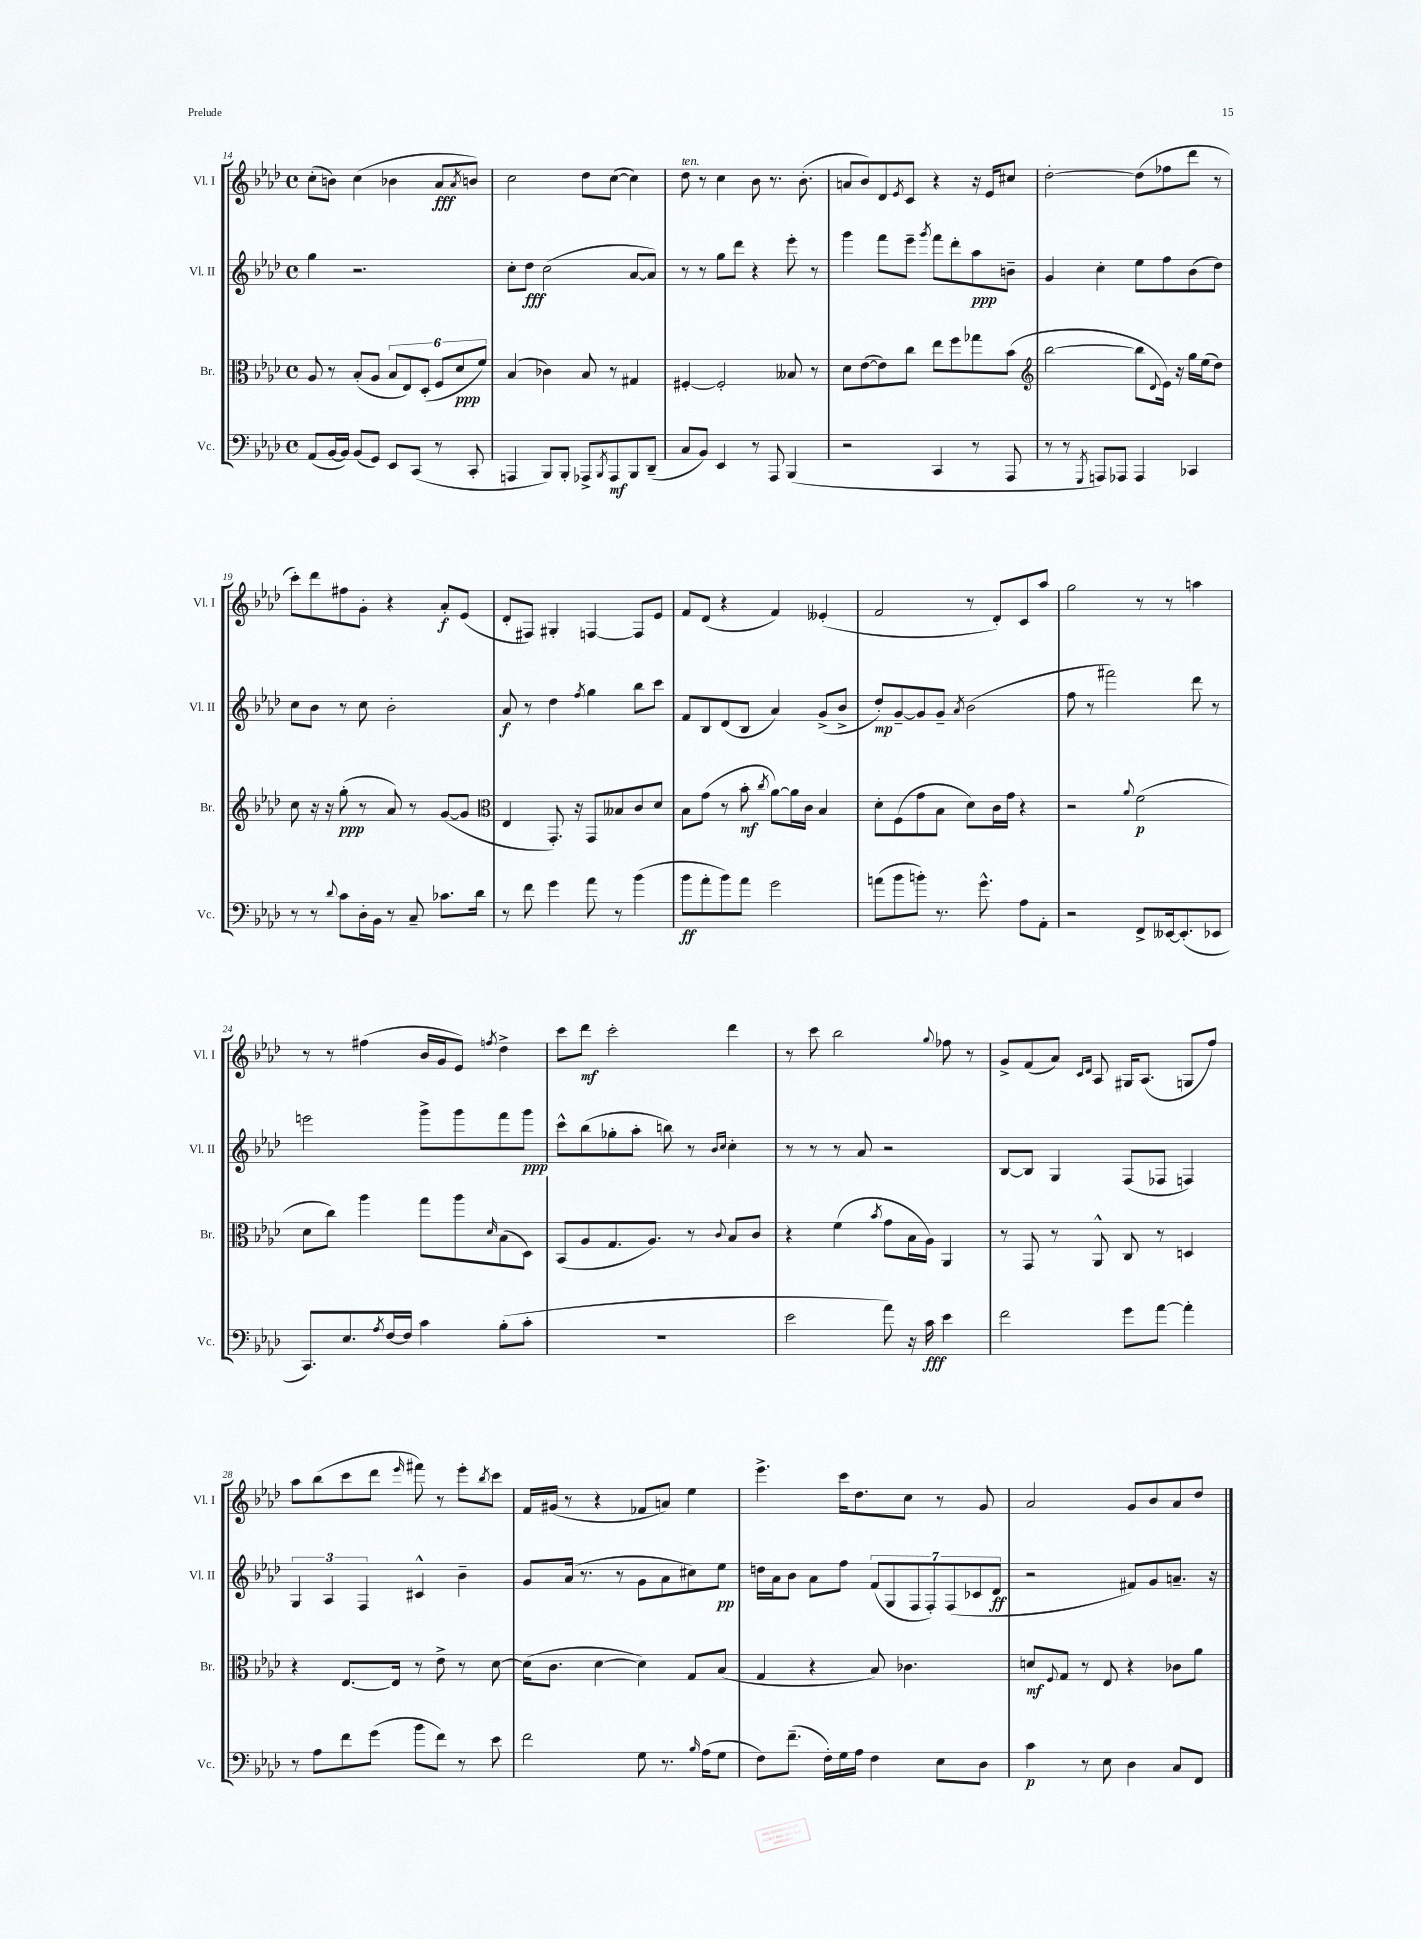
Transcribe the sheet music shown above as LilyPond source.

<<
\new StaffGroup <<
\new Staff = "s0" \with { instrumentName = "Vl. I" shortInstrumentName = "Vl. I" } {
    \clef treble \key aes \major \defaultTimeSignature \time 4/4
    c''8-.( b'8) c''4( bes'4 aes'8\fff \acciaccatura { aes'8 } b'8) |
    c''2 des''8 c''8~( c''4) |
    des''8^\markup { \italic "ten." } r8 c''4 bes'8 r8. bes'8.-.( |
    a'8 bes'8) des'8 \acciaccatura { ees'8 } c'8 r4 r16 ees'16 cis''8 |
    des''2~-. des''8( fes''8 des'''8 r8 |
    c'''8-.) des'''8 fis''8 g'8-. r4 aes'8-.\f ees'8( |
    des'8-. fis8) gis4-. f4~ f8 ees'8 |
    f'8 des'8( r4 f'4) eeses'4-.( |
    f'2 r8 des'8-.) c'8 aes''8 |
    g''2 r8 r8 a''4 |
    r8 r8 fis''4( bes'16 g'16 ees'8) \acciaccatura { f''8 } des''4-> |
    c'''8 des'''8\mf c'''2-. des'''4 |
    r8 c'''8 bes''2 \appoggiatura { g''8 } fes''8 r8 |
    g'8-> f'8( aes'8) \grace { c'16 des'16 } aes8 gis16 aes8.( g8 f''8) |
    aes''8 bes''8( c'''8 des'''8 \grace { ees'''16 } fis'''8) r8 ees'''8-. \acciaccatura { bes''8 } c'''8 |
    f'16 gis'16( r8 r4 fes'8 a'8) ees''4 |
    ees'''4.-> c'''16 des''8. c''8 r8 g'8 |
    aes'2 g'8 bes'8 aes'8 des''8 \bar "|." |
}
\new Staff = "s1" \with { instrumentName = "Vl. II" shortInstrumentName = "Vl. II" } {
    \clef treble \key aes \major \defaultTimeSignature \time 4/4
    g''4 r2. |
    c''8-. des''8\fff c''2( aes'8~ aes'8) |
    r8 r8 g''8 des'''8 r4 ees'''8-. r8 |
    g'''4 f'''8 ees'''8-- \acciaccatura { g'''8 } f'''8 des'''8-. aes''8\ppp b'8-- |
    g'4 c''4-. ees''8 f''8 bes'8( des''8) |
    c''8 bes'8 r8 c''8 bes'2-. |
    aes'8\f r8 des''4 \acciaccatura { f''8 } g''4 bes''8 c'''8 |
    f'8 bes8 des'8( bes8 aes'4) g'8->( bes'8-> |
    des''8-.\mp) g'8~-- g'8 g'8-- \acciaccatura { aes'8 } bes'2( |
    f''8 r8 fis'''2) des'''8 r8 |
    e'''2 g'''8-> g'''8 f'''8 g'''8\ppp |
    c'''8-^ bes''8( ges''8-. aes''8-. b''8) r8 \grace { bes'16 c''16 } c''4-. |
    r8 r8 r8 aes'8 r2 |
    bes8~ bes8 g4 f8( fes8 f4) |
    \tuplet 3/2 { g4 aes4 f4 } cis'4-^ bes'4-- |
    g'8 aes'16( r8. r8 g'8 aes'8 cis''8) ees''8\pp |
    d''16 aes'16 bes'8 aes'8 f''8 \tuplet 7/4 { f'8( g8 f8 f8-.) f8( ces'8 des'8\ff } |
    r2 fis'8) g'8 a'8.-- r16 \bar "|." |
}
\new Staff = "s2" \with { instrumentName = "Br." shortInstrumentName = "Br." } {
    \clef alto \key aes \major \defaultTimeSignature \time 4/4
    aes8 r8 bes8-.( aes8 \tuplet 6/4 { bes8 ees8) des8-.( f8 des'8\ppp f'8) } |
    bes4( ces'4) bes8 r8 gis4 |
    fis4~-. fis2-. beses8 r8 |
    des'8 ees'8~( ees'8) c''8 ees''8 f''8 ges''8 bes'8( |
    \clef treble bes''2~ bes''8 \appoggiatura { des'8 } ees'16) r16 g''16 ees''16( des''8) |
    c''8 r16 r16 g''8-.\ppp( r8 aes'8) r8 g'8~( g'8 |
    \clef alto ees4 g,8.-.) r16 g,8 beses8 c'8 des'8 |
    bes8 g'8( r8 bes'8-.\mf \acciaccatura { c''8 } aes'8~) aes'16 c'16 bes4 |
    des'8-. f8( g'8 bes8 des'8) c'16 g'16 r4 |
    r2 \appoggiatura { aes'8 } f'2\p( |
    des'8 c''8) aes''4 g''8 aes''8 \grace { des'16 } bes8( des8) |
    bes,8( aes8 g8. aes8.) r8 \appoggiatura { c'8 } bes8 c'8 |
    r4 f'4( \acciaccatura { bes'8 } g'8 bes16 aes16) aes,4 |
    r8 g,8 r8 aes,8-^ c8 r8 d4 |
    r4 ees8.~ ees16 r8 ees'8-> r8 des'8~ |
    des'16( c'8. des'4~ des'4) g8 bes8( |
    g4 r4 bes8) ces'4. |
    d'8\mf \appoggiatura { f8 } g8 r8 ees8 r4 ces'8 aes'8 \bar "|." |
}
\new Staff = "s3" \with { instrumentName = "Vc." shortInstrumentName = "Vc." } {
    \clef bass \key aes \major \defaultTimeSignature \time 4/4
    aes,8( bes,16~ bes,16) bes,8( g,8) ees,8 c,8( r8 c,8-. |
    a,,4 bes,,8) bes,,8-. aes,,8-> \acciaccatura { bes,,8 } aes,,8\mf bes,,8 des,8--( |
    c8 bes,8) ees,4 r8 aes,,8 bes,,4( |
    r2 c,4 r8 aes,,8 |
    r8 r8 \acciaccatura { g,,8 } a,,8) aes,,8 aes,,4 ces,4 |
    r8 r8 \appoggiatura { des'8 } c'8 des16-. bes,16 r8 c8-- ces'8. des'16 |
    r8 f'8 g'4 aes'8 r8 bes'4( |
    bes'8\ff aes'8-. bes'8) aes'8 g'2 |
    a'8( bes'8 b'8-.) r8. g'8.-^ aes8 aes,8-. |
    r2 f,8-> eeses,16~ eeses,8.-.( ees,8 |
    c,8.) ees8. \acciaccatura { aes8 } f16~ f16 c'4 bes8-.( c'8-. |
    R1 |
    ees'2 aes'8) r16 c'16\fff ees'4 |
    f'2 g'8 aes'8~ aes'4-. |
    r8 aes8 f'8 g'8( bes'8 f'8) r8 ees'8 |
    f'2 g8 r8. \grace { bes16 } aes16( g8 |
    f8) f'8.--( f16-.) g16 aes16 f4 ees8 des8 |
    c'4\p r8 ees8 des4 c8 f,8 \bar "|." |
}
>>
>>
\layout { \context { \Score currentBarNumber = #14 } }
